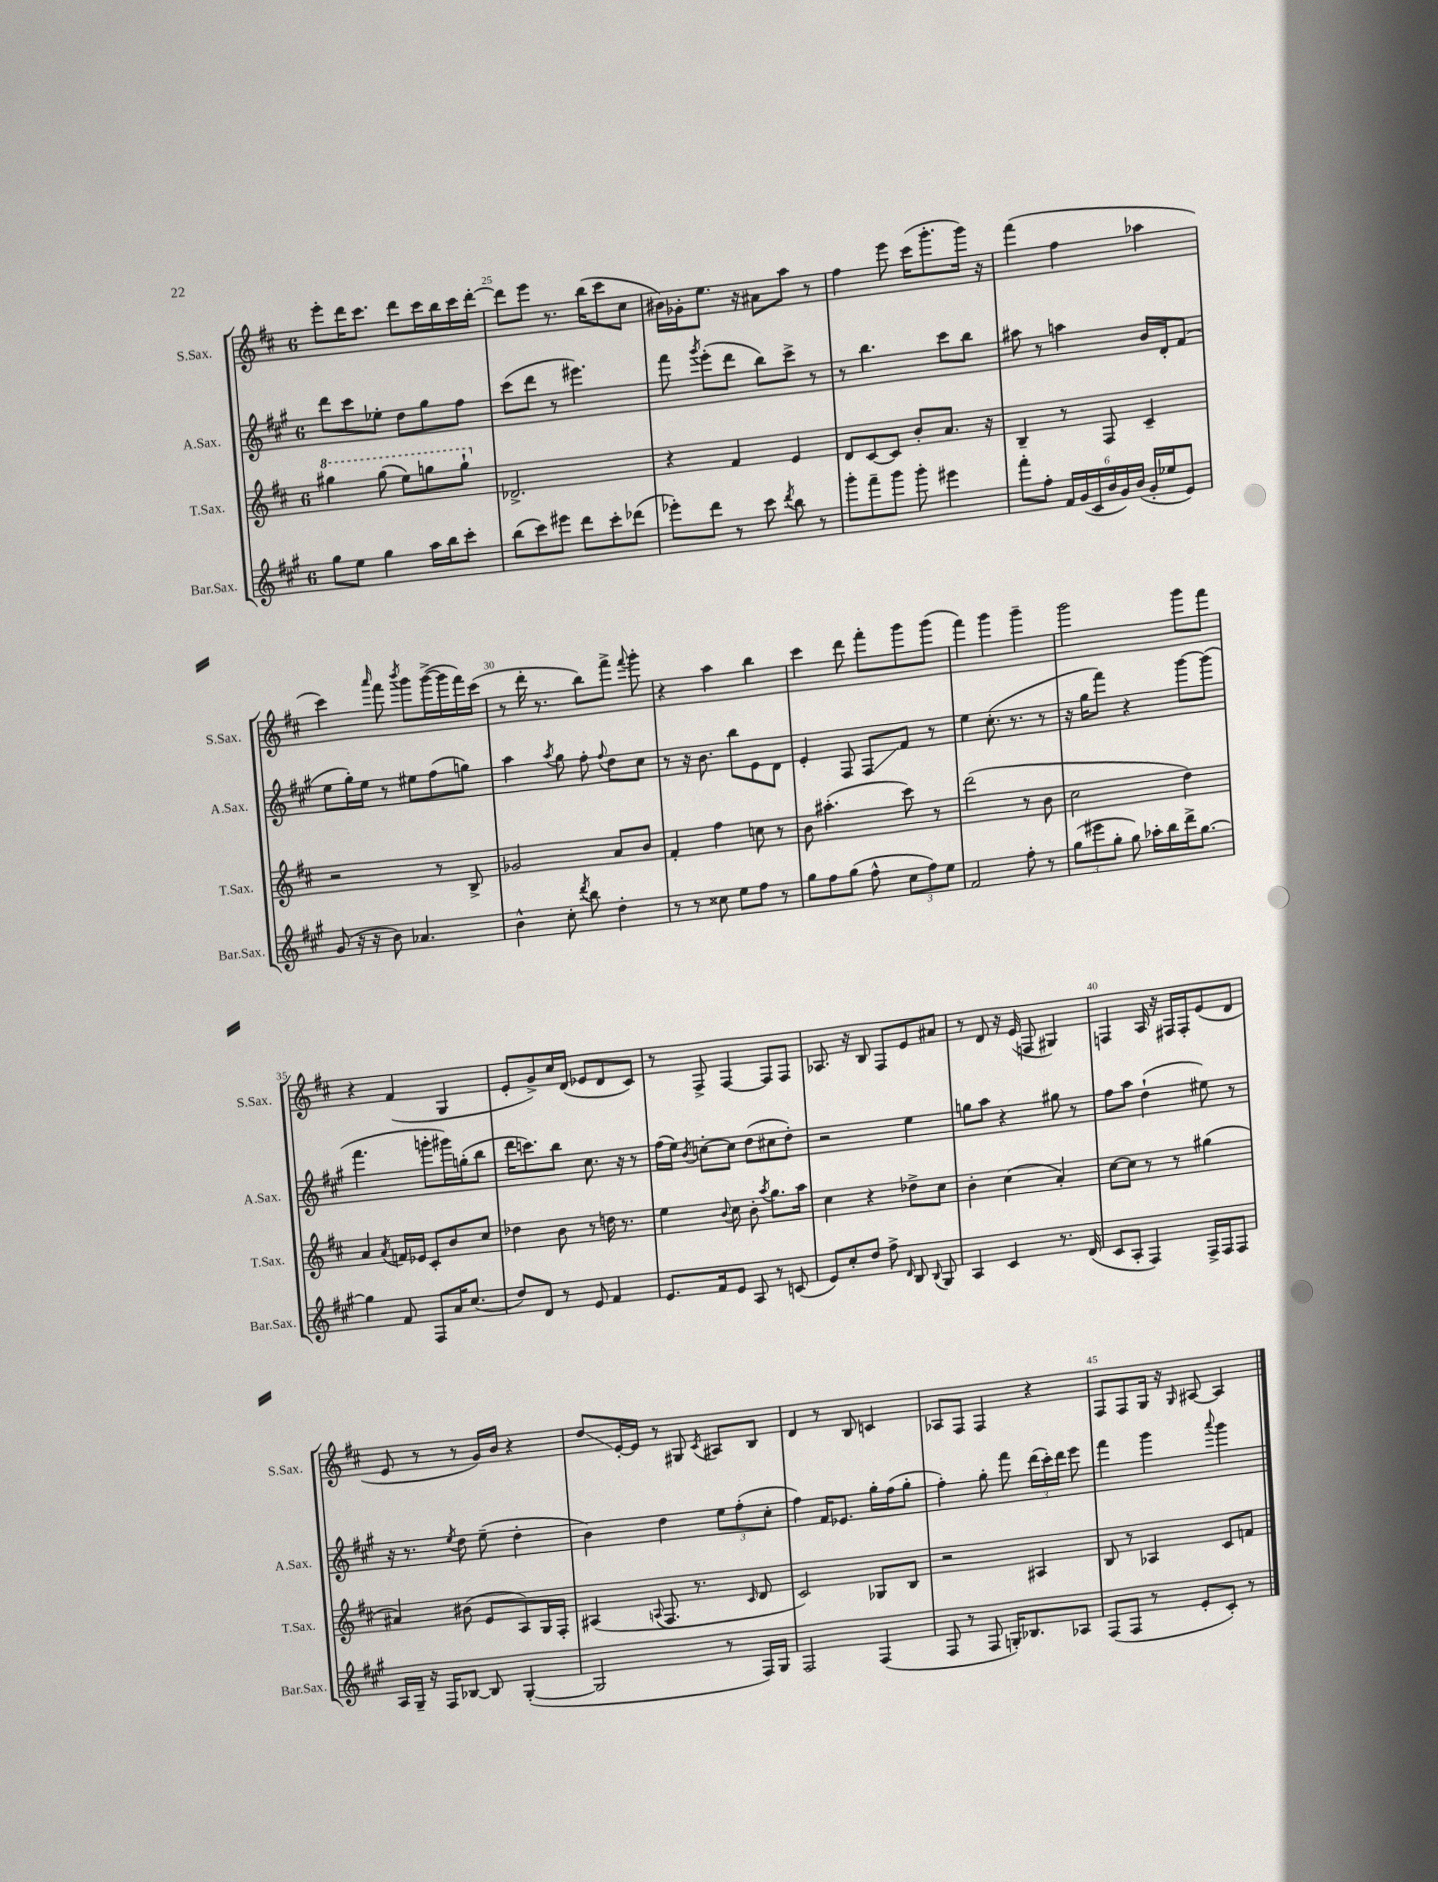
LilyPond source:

<<
\new StaffGroup <<
\new Staff = "s0" \with { instrumentName = "S.Sax." shortInstrumentName = "S.Sax." } {
    \clef treble \key d \major \once \override Staff.TimeSignature.style = #'single-digit \time 6/8
    \autoBeamOff e'''8[-. d'''16 cis'''8.] d'''8[ cis'''16 b''16 cis'''16 d'''16]~-. |
    d'''8[ e'''8] r8. b''16[( cis'''8 cis''8] |
    bis'16[) ges'16-. e''8.] r16 ais'8[ a''8] r8 |
    fis''4 e'''8 cis'''16[( g'''8.-. g'''16]) r16 |
    fis'''4( fis''4 aes''4 |
    cis'''4) \grace { a'''16 } fis'''8 \acciaccatura { b'''8 } g'''8[ g'''16~->( g'''16 fis'''16) cis'''16]( |
    r8 d'''16-. r8. b''8[) fis'''8]-> \appoggiatura { fis'''8 } g'''8-. |
    r4 a''4 b''4 |
    cis'''4 d'''8 fis'''8[-. g'''8 g'''8]( |
    fis'''4) g'''4 g'''4-- |
    g'''2 g'''8[ fis'''8] |
    r4 fis'4( g4 |
    e'8[-. g'8->) cis''16 d'16]( ees'8[ d'8 cis'8]) |
    r8 fis8-> fis4~ fis8[ fis8] |
    aes8. r16 b8 fis8[ e'8 ais'8] |
    r8 d'8 r16 e'16( f8 gis4) |
    f4 a16 r16 fis16[ fis16-. e'8( d'8] |
    e'8 r8 r8 g'16[) b'16] r4 |
    d''8[\glissando e'16~-. e'16] r8 gis8 \acciaccatura { cis'8 } ais8[ b8] |
    d'4 r8 b8 c'4 |
    aes8[ fis8] fis4 r4 |
    fis8[ fis8 g16] r16 \grace { g16 } ais8~ ais4 \bar "|." |
}
\new Staff = "s1" \with { instrumentName = "A.Sax." shortInstrumentName = "A.Sax." } {
    \clef treble \key a \major \once \override Staff.TimeSignature.style = #'single-digit \time 6/8
    \autoBeamOff d'''8[ cis'''8 ees''8]-. d''8[ gis''8 fis''8] |
    cis'''8[( d'''8] r8 eis'''4.) |
    fis'''8 \acciaccatura { gis'''8 } e'''8[-.( d'''8] b''8[) cis'''8]-> r8 |
    r8 b''4. cis'''8[ b''8] |
    ais''8 r8 a''4 b'16[ d'16-. fis'8]( |
    e''8[ gis''16-.) e''16] r8 eis''8[ fis''8( g''8]) |
    a''4 \acciaccatura { a''8 } gis''8 fis''8-. \appoggiatura { fis''8 } d''8[ cis''8] |
    r8 r16 b'8. b''8[ e'8 d'8] |
    e'4-. fis8 fis8[\glissando fis'8] r8 |
    e''4 cis''8.-.( r8. r8 |
    r16 gis''16[ fis'''8]) r4 gis'''8[~ gis'''8]( |
    fis'''4. g'''8[-. gis'''16) g''16-.( b''8] |
    d'''16[ c'''8.) b''8] cis''8. r16 r8 |
    fis''16[( e''16]) \acciaccatura { b'8 } c''8[~-. c''8] d''8[( cis''8 d''8]-.) |
    r2 e''4 |
    g''8[ a''8] r4 gis''8 r8 |
    fis''8[ a''8] d''4-!( eis''8) r8 |
    r16 r8. \acciaccatura { e''8 } d''8 e''8--( d''4-. |
    b'4) d''4 \tuplet 3/2 { e''8[ fis''8-.( cis''8]-. } |
    fis''4) fis'16[ ees'8.] gis''16[-. fis''16( gis''8]-. |
    fis''4-.) gis''8-. fis'''8 \tuplet 3/2 { d'''16[( cis'''16-.) d'''16] } e'''8 |
    fis'''4 gis'''4 \appoggiatura { a'''8 } gis'''4 \bar "|." |
}
\new Staff = "s2" \with { instrumentName = "T.Sax." shortInstrumentName = "T.Sax." } {
    \clef treble \key d \major \once \override Staff.TimeSignature.style = #'single-digit \time 6/8
    \autoBeamOff \ottava #1 gis'''4 gis'''8( e'''8[) g'''8 g'''8]-! \ottava #0 |
    des'2.-> |
    r4 fis'4 e'4 |
    d'8[ cis'8~ cis'8] b'8[-. a'8.] r16 |
    b4-- r8 fis8 cis'4-- |
    r2 r8 b8-> |
    ges'2 a'8[ b'8] |
    fis'4-. fis''4 c''8 r8 |
    b'8 ais''4.-.( cis'''8) r8 |
    d'''2( r8 b'8 |
    cis''2 d''4) |
    a'4 \acciaccatura { a'8 } f'16[ ees'16] cis'8[-. b'8 cis''8] |
    des''4 b'8 r8 d''16 r8. |
    e''4 \appoggiatura { b'8 } cis''8 b'8-. \acciaccatura { a''8 } g''8.[ a''16] |
    cis''4 r4 des''8[-> cis''8] |
    b'4-. cis''4( a'4-.) |
    cis''8[~ cis''8] r8 r8 gis''4( |
    ais'4) bis'8( e'8[ a8) g16 fis16]-. |
    ais4( \appoggiatura { a8 } fis8. r8. \grace { cis'16 } d'8 |
    cis'2) ges8[ b8] |
    r2 ais4 |
    b8 r8 aes4 cis'8[ f'8] \bar "|." |
}
\new Staff = "s3" \with { instrumentName = "Bar.Sax." shortInstrumentName = "Bar.Sax." } {
    \clef treble \key a \major \once \override Staff.TimeSignature.style = #'single-digit \time 6/8
    \autoBeamOff gis''8[ e''8] gis''4 a''16[ b''16 cis'''8]-. |
    b''8[( cis'''8) eis'''8] d'''8[ cis'''8-. des'''8]( |
    ees'''8[-.) d'''8] r8 cis'''8 \acciaccatura { d'''8 } b''8 r8 |
    gis'''8[-. fis'''8-- gis'''8] gis'''8-. eis'''4 |
    fis'''8[-. fis''8]-. \tuplet 6/4 { fis'16[ gis'16( cis'16 b'16 gis'16) b'16]( } gis'16[-. ees''16 e'8]) |
    gis'8( r16 r16 b'8) aes'4. |
    b'4-^ cis''8-. \acciaccatura { d'''8 } b''8 d''4-. |
    r8 r8 cisis''8 e''8[ fis''8] r8 |
    gis''8[ fis''8 gis''8]( fis''8-^ \tuplet 3/2 { cis''8[ fis''8) e''8] } |
    fis'2 fis''8-. r8 |
    \tuplet 3/2 { gis''8[( eis'''8 gis''8]-. } gis''8) aes''16[-. b''16 d'''16-> gis''8.]~ |
    gis''4 fis'8 fis8[ a'16 cis''8.]( |
    d''8[) d'8] r8 e'8 fis'4 |
    e'8.[ fis'16 e'8] a8 r8 c'8( |
    e'8[) cis''8-. d''8] fis''8-> \grace { d'16 } b8 \appoggiatura { b8 } gis8 |
    a4 cis'4 r8. d'16( |
    cis'8[ a8]-. fis4) fis16[-> fis16 fis8] |
    a16[ gis16]-- r16 fis16[ bes8]~ bes8 gis4~-.( |
    gis2 r8 fis16[) gis16] |
    fis2 fis4( |
    fis8 r8 fis8 g16[-.) bes8. aes8] |
    fis8[( fis8] r8 e'8[-. cis'8]-.) r8 \bar "|." |
}
>>
>>
\layout { \context { \Score currentBarNumber = #24 \override BarNumber.break-visibility = ##(#f #t #t) barNumberVisibility = #(every-nth-bar-number-visible 5) } }
